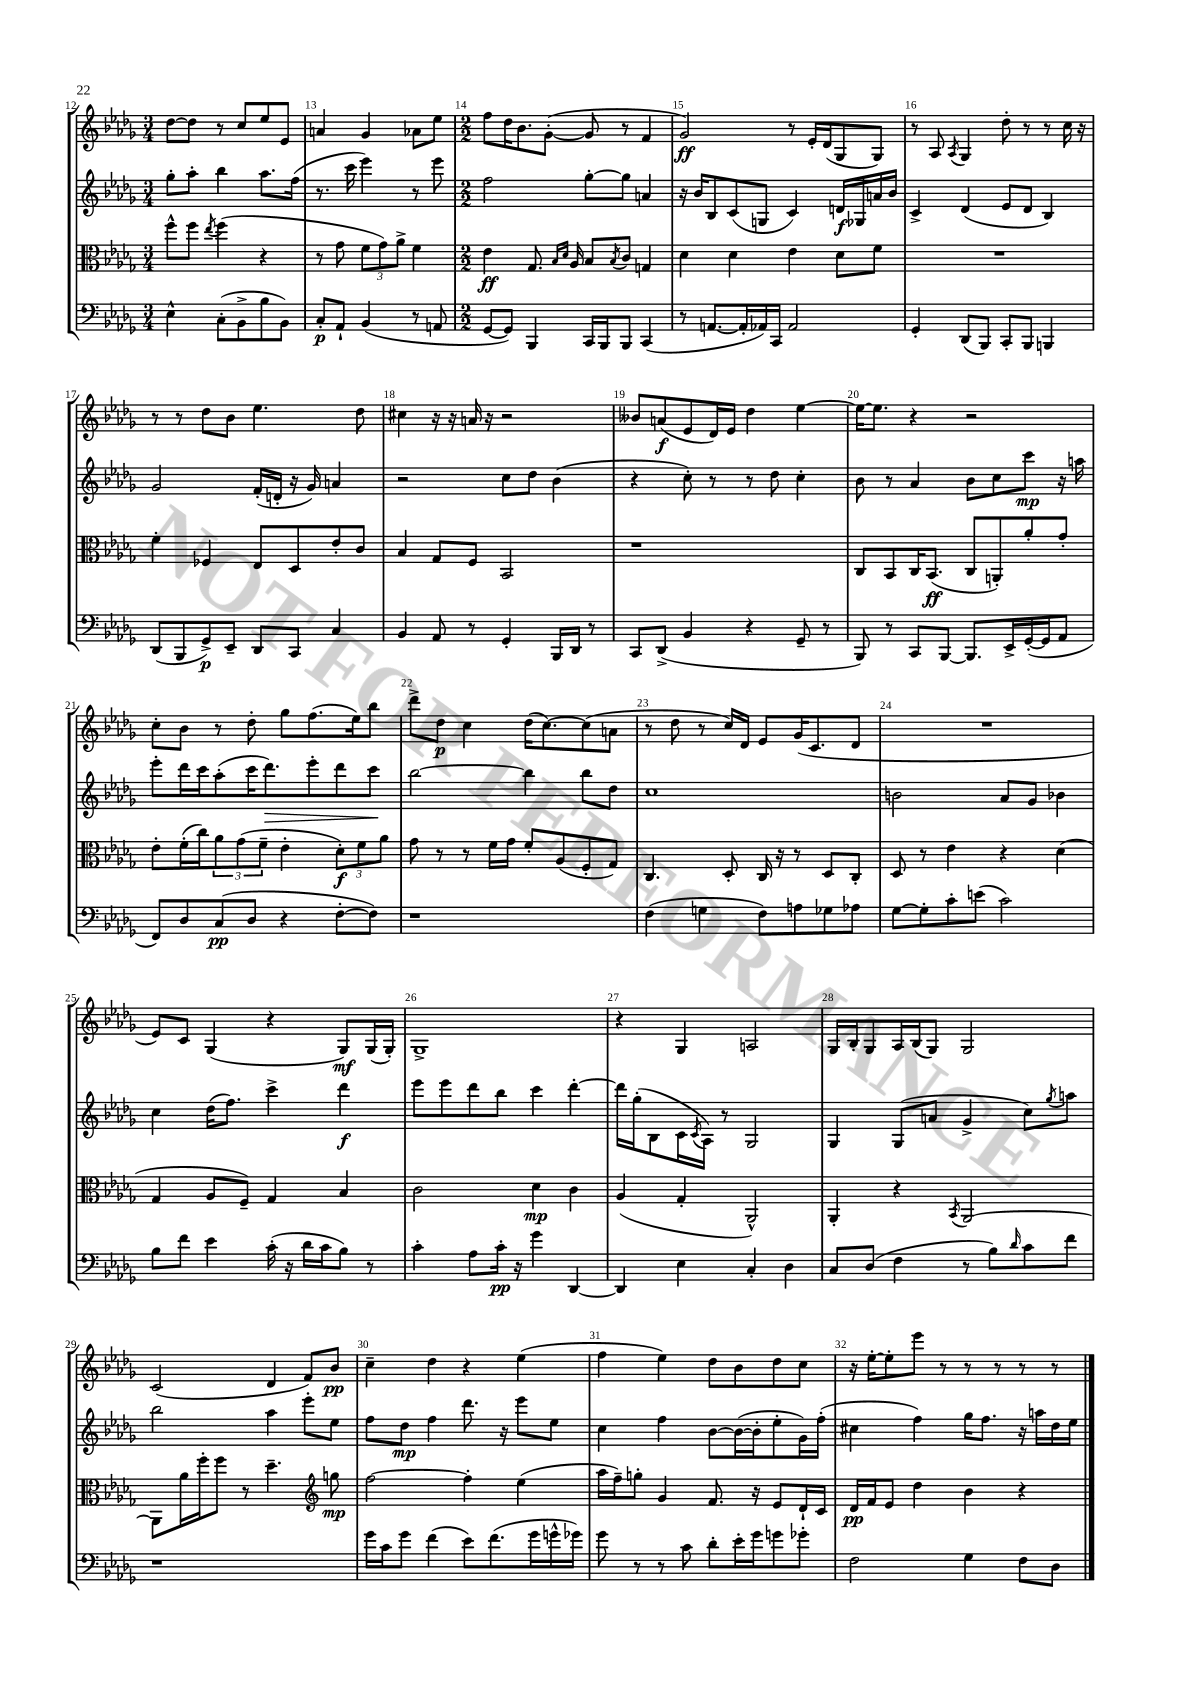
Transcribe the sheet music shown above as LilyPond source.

<<
\new StaffGroup <<
\new Staff = "s0" {
    \clef treble \key des \major \numericTimeSignature \time 3/4
    des''8~ des''8 r8 c''8 ees''8 ees'8 |
    a'4 ges'4 aes'8 ees''8 |
    \numericTimeSignature \time 2/2 f''8 des''16 bes'8. ges'8~-.( ges'8 r8 f'4 |
    ges'2\ff) r8 ees'16-. des'16( ges8 ges8) |
    r8 aes8 \acciaccatura { aes8 } ges4 des''8-. r8 r8 c''16 r16 |
    r8 r8 des''8 bes'8 ees''4. des''8 |
    cis''4 r16 r16 a'16 r16 r2 |
    beses'8 a'8\f( ees'8 des'16) ees'16 des''4 ees''4~ |
    ees''16~ ees''8. r4 r2 |
    c''8-. bes'8 r8 des''8-. ges''8 f''8.( ees''16) bes''8 |
    des'''8-> des''8\p c''4 des''16( c''8.~) c''8( a'8 |
    r8 des''8 r8 c''16) des'16 ees'8 ges'16( c'8. des'8 |
    R1 |
    ees'8) c'8 ges4( r4 ges8\mf) ges16( ges16-.) |
    ges1-> |
    r4 ges4 a2 |
    ges16 bes16-. ges8 aes16 bes16( ges8) ges2 |
    c'2( des'4 f'8) bes'8\pp |
    c''4-- des''4 r4 ees''4( |
    f''4 ees''4) des''8 bes'8 des''8 c''8 |
    r16 ees''16~-. ees''8-. ees'''8 r8 r8 r8 r8 r8 \bar "|." |
}
\new Staff = "s1" {
    \clef treble \key des \major \numericTimeSignature \time 3/4
    ges''8-. aes''8-. bes''4 aes''8. f''16( |
    r8. c'''16 ees'''4) r8 ees'''8 |
    \numericTimeSignature \time 2/2 f''2 ges''8~-. ges''8 a'4 |
    r16 bes'16 bes8 c'8( g8 c'4) d'16\f ges16 a'16 bes'16 |
    c'4-> des'4( ees'8 des'8 bes4) |
    ges'2 f'16-.( d'16-. r16 ges'16) a'4 |
    r2 c''8 des''8 bes'4( |
    r4 c''8-.) r8 r8 des''8 c''4-. |
    bes'8 r8 aes'4 bes'8 c''8 c'''8\mp r16 a''16 |
    ees'''8-. des'''16 c'''16 aes''8-.( c'''16 des'''8.\>) ees'''8-. des'''8 c'''8\! |
    bes''2~ bes''4 bes''8 des''8 |
    c''1 |
    b'2 aes'8 ges'8 bes'4 |
    c''4 des''16( f''8.) c'''4-> des'''4\f |
    ees'''8 ees'''8 des'''8 bes''8 c'''4 des'''4~-. |
    des'''16 ges''16-.( bes8 c'16 \acciaccatura { c'8 } aes16) r8 ges2 |
    ges4 ges8( a'8 ges'4-> c''8) \acciaccatura { ges''8 } a''8 |
    bes''2 aes''4 ees'''8-. ees''8 |
    f''8 des''8\mp f''4 des'''8. r16 ees'''8 ees''8 |
    c''4 f''4 bes'8~ bes'16~( bes'16-. ees''8-. ges'16) f''16-.( |
    cis''4 f''4) ges''16 f''8. r16 a''16 des''16 ees''16 \bar "|." |
}
\new Staff = "s2" {
    \clef alto \key des \major \numericTimeSignature \time 3/4
    f''8-^ f''8 \acciaccatura { ees''8 } f''4( r4 |
    r8 ges'8 \tuplet 3/2 { f'8 ges'8) aes'8-> } f'4 |
    \numericTimeSignature \time 2/2 ees'4\ff ges8. \grace { bes16 des'16 } aes16 bes8 \acciaccatura { bes8 } c'8 g4 |
    des'4 des'4 ees'4 des'8 f'8 |
    R1 |
    f'4-. fes4 ees8 des8 ees'8-. c'8 |
    bes4 ges8 f8 bes,2 |
    r1 |
    c8 bes,8 c16 bes,8.\ff( c8 a,8-.) aes'8-. ges'8-. |
    ees'8-. f'16-.( c''16) \tuplet 3/2 { aes'8 ges'8( f'8-- } ees'4-. \tuplet 3/2 { des'8-.\f) f'8 aes'8 } |
    ges'8 r8 r8 f'16 ges'16 f'8-. aes8( f8-. ges8) |
    c4. des8-. c16 r16 r8 des8 c8-. |
    des8 r8 ees'4 r4 des'4( |
    ges4 aes8 f8--) ges4 bes4 |
    c'2 des'4\mp c'4 |
    aes4( ges4-. aes,2-^) |
    aes,4-. r4 \acciaccatura { bes,8 } aes,2~ |
    aes,8 aes'16 f''16-. f''8 r8 des''4.-- \clef treble g''8\mp |
    f''2~ f''4-. ees''4( |
    aes''16 f''16--) g''8-. ges'4 f'8. r16 ees'8 des'16-! c'16 |
    des'16\pp f'16 ees'8 des''4 bes'4 r4 \bar "|." |
}
\new Staff = "s3" {
    \clef bass \key des \major \numericTimeSignature \time 3/4
    ees4-^ c8-.( bes,8-> bes8 bes,8) |
    c8-.\p aes,8-! bes,4( r8 a,8 |
    \numericTimeSignature \time 2/2 ges,8~ ges,8) bes,,4 c,16 bes,,16 bes,,8 c,4( |
    r8 a,8.~ a,16-. aes,16) c,16 aes,2 |
    ges,4-. des,8( bes,,8) c,8-. bes,,8 b,,4 |
    des,8( bes,,8 ges,8->\p) ees,8-- des,8 c,8 c4 |
    bes,4 aes,8 r8 ges,4-. bes,,16 des,16 r8 |
    c,8 des,8->( bes,4 r4 ges,8-- r8 |
    bes,,8) r8 c,8 bes,,8~ bes,,8. ees,16-> ges,16~-.( ges,16 aes,8 |
    f,8) des8 c8\pp( des8 r4 f8~-. f8) |
    r1 |
    f4( g4 f8) a8 ges8 aes8 |
    ges8~ ges8-. c'8-. e'8( c'2) |
    bes8 f'8 ees'4 c'16-.( r16 des'16 c'16 bes8) r8 |
    c'4-. aes8 c'16-.\pp r16 ges'4 des,4~ |
    des,4 ees4 c4-. des4 |
    c8 des8( f4 r8 bes8) \grace { des'16 } c'8 f'8 |
    r1 |
    ges'16 c'16 ges'8 f'4( ees'8) f'8.( ges'16 g'16-^ ges'16) |
    ges'8 r8 r8 c'8 des'8-. ees'16-. ges'16 g'8 ges'8-. |
    f2 ges4 f8 des8 \bar "|." |
}
>>
>>
\layout { \context { \Score currentBarNumber = #12 \override BarNumber.break-visibility = ##(#f #t #t) barNumberVisibility = #all-bar-numbers-visible } }
